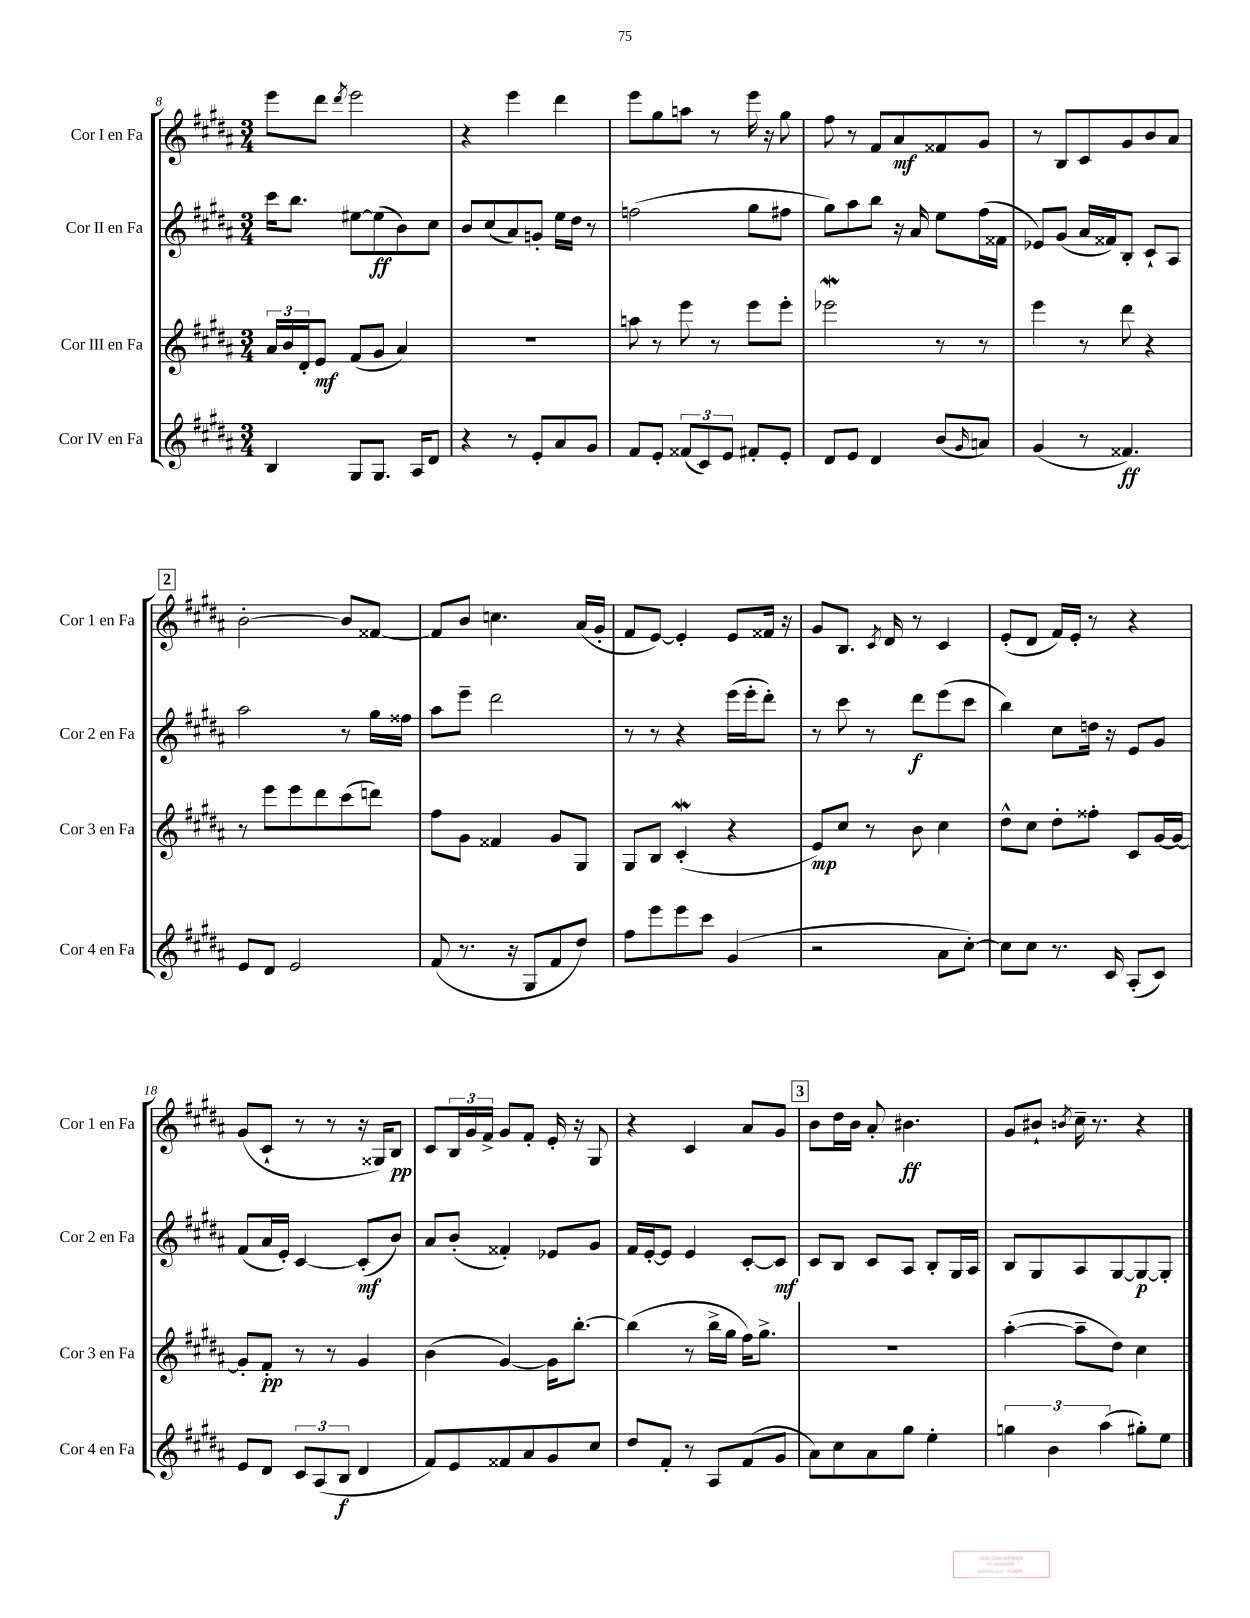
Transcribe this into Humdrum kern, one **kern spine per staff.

**kern	**kern	**kern	**kern
*staff4	*staff3	*staff2	*staff1
*clefG2	*clefG2	*clefG2	*clefG2
*k[f#c#g#d#a#]	*k[f#c#g#d#a#]	*k[f#c#g#d#a#]	*k[f#c#g#d#a#]
*M3/4	*M3/4	*M3/4	*M3/4
4B	24a#	16ccc#	8eee
.	24b	.	.
.	.	8.bb	.
.	24d#'	.	.
.	8e	.	8ddd#
.	.	.	8qddd#
8G#	(8f#	[8ee#	2eee
8.G#	8g#	(8ee#]	.
.	4a#)	8b)	.
16A#	.	.	.
8d#	.	8cc#	.
=	=	=	=
4r	2.r	8b	4r
.	.	(8cc#	.
8r	.	8a#)	4eee
8e'	.	8g'	.
8a#	.	16ee	4ddd#
.	.	16dd#	.
8g#	.	8r	.
=	=	=	=
8f#	8aa	(2ff	8eee
8e'	8r	.	8gg#
(12f##	8eee	.	8aa
12c#)	.	.	.
.	8r	.	8r
12e	.	.	.
8f#'	8eee	8gg#	16eee
.	.	.	16r
8e'	8eee'	8ff#	8gg#
=	=	=	=
8d#	2eee-	8gg#)	8ff#
8e	.	8aa#	8r
4d#	.	8bb	8f#
.	.	16r	8a#
.	.	16a#	.
(8b	8r	8ee	8f##
16qqg#	.	.	.
8a)	8r	(16ff#	8g#
.	.	16f##	.
=	=	=	=
(4g#	4eee	8e-)	8r
.	.	(8g#	8B
8r	8r	16a#	8c#
.	.	16f##)	.
4.f##)	8ddd#	8B'	8g#
.	4r	8c#`	8b
.	.	8A#	8a#
=	=	=	=
8e	8r	2aa#	[2b'
8d#	8eee	.	.
2e	8eee	.	.
.	8ddd#	.	.
.	(8ccc#	8r	8b]
.	8ddd)	16gg#	[8f##
.	.	16ff##	.
=	=	=	=
(8f#	8ff#	8aa#	8f##]
8.r	8g#	8eee~	8b
.	4f##	2ddd#	4.cc
16r	.	.	.
8G#	.	.	.
8f#	8g#	.	.
8dd#)	8G#	.	(16a#
.	.	.	16g#'
=	=	=	=
8ff#	8G#	8r	8f#
8eee	8B	8r	[8e)
8eee	(4c#'	4r	4e']
8ccc#	.	.	.
(4g#	4r	(16eee	8e
.	.	16eee'	.
.	.	8ddd#')	16f##
.	.	.	16r
=	=	=	=
2r	8e)	8r	8g#
.	8cc#	8ccc#	8.B
.	8r	8r	.
.	.	.	8qc#
.	.	.	16d#
.	8b	8ddd#	8r
8a#	4cc#	(8eee	4c#
[8cc#')	.	8ccc#	.
=	=	=	=
8cc#]	8dd#^^	4bb)	(8e'
8cc#	8cc#	.	8d#
8.r	8dd#'	8cc#	16f#)
.	.	.	16e'
.	8ff##'	16dd	8r
16c#	.	16r	.
(8A#'	8c#	8e	4r
8c#)	[16g#	8g#	.
.	16g#_	.	.
=	=	=	=
8e	8g#']	(8f#	(8g#
8d#	8f#'	16a#	8c#`
.	.	16e')	.
12c#	8r	[4c#	8r
(12A#	.	.	.
.	8r	.	8r
12B	.	.	.
4d#	4g#	(8c#']	16r
.	.	.	16G##)
.	.	8b)	8B
=	=	=	=
8f#)	(4b	8a#	8c#
8e	.	(8b'	24B
.	.	.	24g#
.	.	.	24f#^
8f##	[4g#)	4f##')	8g#
8a#	.	.	8f#'
8g#	16g#]	8e-	16e'
.	[8.bb'	.	16r
8cc#	.	8g#	8G#
=	=	=	=
8dd#	(4bb]	16f#	4r
.	.	[16e'	.
8f#'	.	8e]	.
8r	8r	4e	4c#
8A#	16bb^	.	.
.	16gg#	.	.
(8f#	16ff#)	[8c#'	8a#
.	8.gg#^	.	.
8g#	.	8c#]	8g#
=	=	=	=
8a#)	2.r	8c#	8b
8cc#	.	8B	16dd#
.	.	.	16b
8a#	.	8c#	8a#'
8gg#	.	8A#	4.b#
4ee'	.	8B'	.
.	.	16G#	.
.	.	16A#	.
=	=	=	=
6gg	([4aa#'	8B	8g#
.	.	8G#	8b#`
6b	.	.	.
.	.	.	8qb
.	8aa#~]	8A#	16cc#~
.	.	.	8.r
(6aa#	.	.	.
.	8dd#)	[8G#	.
8gg#')	4cc#	8G#_	4r
8ee	.	8G#']	.
==	==	==	==
*-	*-	*-	*-
